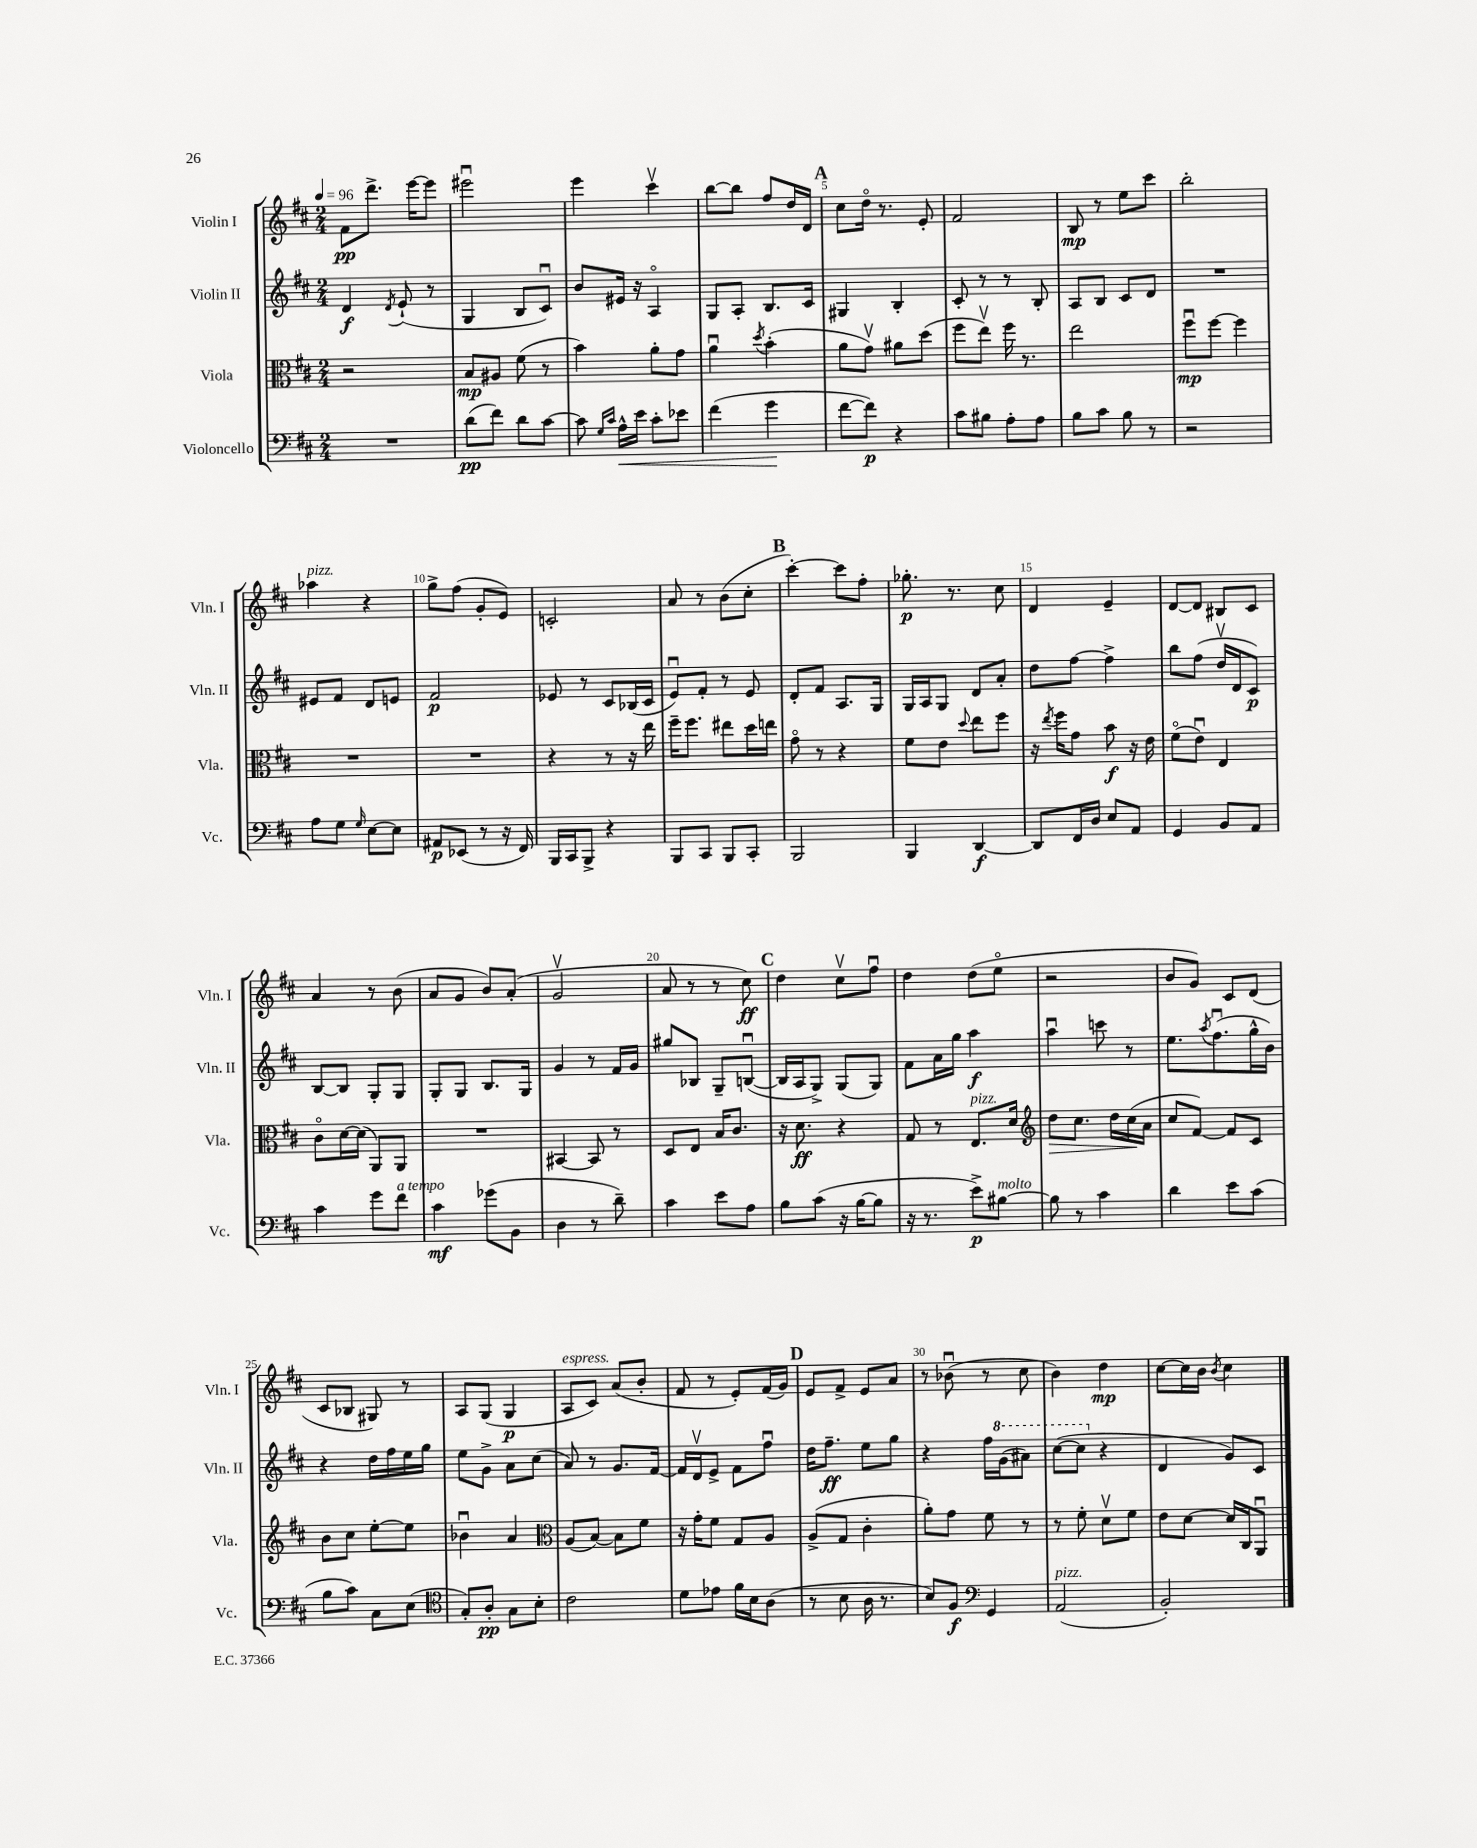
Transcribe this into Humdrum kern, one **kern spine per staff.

**kern	**dynam	**kern	**dynam	**kern	**dynam	**kern	**dynam
*part4	*part4	*part3	*part3	*part2	*part2	*part1	*part1
*staff4	*staff4	*staff3	*staff3	*staff2	*staff2	*staff1	*staff1
*I"Violoncello	*	*I"Viola	*	*I"Violin II	*	*I"Violin I	*
*I'Vc.	*	*I'Vla.	*	*I'Vln. II	*	*I'Vln. I	*
*clefF4	*	*clefC3	*	*clefG2	*	*clefG2	*
*k[f#c#]	*	*k[f#c#]	*	*k[f#c#]	*	*k[f#c#]	*
*M2/4	*	*M2/4	*	*M2/4	*	*M2/4	*
*MM96	*	*MM96	*	*MM96	*	*MM96	*
=1	=1	=1	=1	=1	=1	=1	=1
2r	.	2r	.	4d/	f	8f#\L	pp
.	.	.	.	.	.	8.ddd^\J	.
.	.	.	.	8qd/	.	.	.
.	.	.	.	(8e`/	.	.	.
.	.	.	.	.	.	[16eee\KL	.
.	.	.	.	8r	.	8eee\J]	.
=2	=2	=2	=2	=2	=2	=2	=2
(8d\L	pp	8B/L	mp	4G/	.	2eee#Xu\	.
8f#\J)	.	8A#X/J	.	.	.	.	.
8d\L	.	(8f#\	.	8B/L	.	.	.
[8c#\J	.	8r	.	8c#u/J)	.	.	.
=3	=3	=3	=3	=3	=3	=3	=3
8c#\]	.	4b\)	.	8b/L	.	4eee\	.
16qqG/LL	.	.	.	.	.	.	.
16qqc#/JJ	.	.	.	.	.	.	.
!	!LO:HP:b	!	!	!	!	!	!
16A^^\LL	<	.	.	16e#X/Jk	.	.	.
16e\JJ	.	.	.	16r	.	.	.
8c#'\L	.	8a'\L	.	4A/	.	4ccc#v\	.
8e-X\J	.	8g\J	.	.	.	.	.
=4	=4	=4	=4	=4	=4	=4	=4
(4f#\	.	4au\	.	8G/L	.	[8bb\L	.
.	.	.	.	8A'/J	.	8bb\J]	.
.	.	8qdd/	.	.	.	.	.
4g\	.	(4b'\	.	8.B/L	.	8ff#/L	.
.	.	.	.	.	.	16dd/L	.
.	.	.	.	16c#/Jk	.	16d/JJ	.
.	[	.	.	.	.	.	.
!!LO:REH:place=s1:t=A
=5	=5	=5	=5	=5	=5	=5	=5
[8f#\L	.	8a\L	.	4G#X/	.	8cc#\L	.
8f#\J])	p	8gv\J)	.	.	.	16dd\Jk	.
.	.	.	.	.	.	8.r	.
4r	.	8a#X\L	.	4B'/	.	.	.
.	.	(8dd\J	.	.	.	8e'/	.
=6	=6	=6	=6	=6	=6	=6	=6
8c#\L	.	8ff#\L	.	8c#'/	.	2f#/	.
8B#X\J	.	8eev\J)	.	8r	.	.	.
8A'\L	.	16ff#\	.	8r	.	.	.
.	.	8.r	.	.	.	.	.
8A\J	.	.	.	8B'/	.	.	.
=7	=7	=7	=7	=7	=7	=7	=7
8B\L	.	2ee\	.	8A/L	.	8B/	mp
8c#\J	.	.	.	8B/J	.	8r	.
8B\	.	.	.	8c#/L	.	8ee\L	.
8r	.	.	.	8d/J	.	8ccc#\J	.
=8	=8	=8	=8	=8	=8	=8	=8
2r	.	8ff#u\L	mp	2r	.	2bb'\	.
.	.	[8ff#\J	.	.	.	.	.
.	.	4ff#\]	.	.	.	.	.
!!LO:LB:g=z
=9	=9	=9	=9	=9	=9	=9	=9
!	!	!	!	!	!	!LO:TX:a:i:t=pizz.	!
8A\L	.	2r	.	8e#X/L	.	4aa-X\	.
8G\J	.	.	.	8f#/J	.	.	.
16qqG/	.	.	.	.	.	.	.
[8E\L	.	.	.	8d/L	.	4r	.
8E\J]	.	.	.	8en/J	.	.	.
=10	=10	=10	=10	=10	=10	=10	=10
8AA#X/L	p	2r	.	2f#/	p	8gg^\L	.
(8EE-X/J	.	.	.	.	.	(8ff#\J	.
8r	.	.	.	.	.	8g'/L	.
16r	.	.	.	.	.	8e/J)	.
16FF#/)	.	.	.	.	.	.	.
=11	=11	=11	=11	=11	=11	=11	=11
16BBB/LL	.	4r	.	8e-X/	.	2cn'/	.
16CC#/J	.	.	.	.	.	.	.
8BBB^/J	.	.	.	8r	.	.	.
4r	.	8r	.	8c#/L	.	.	.
.	.	16r	.	(16B-X/L	.	.	.
.	.	16ee\	.	16c#/JJ	.	.	.
=12	=12	=12	=12	=12	=12	=12	=12
8BBB/L	.	16ff#~\KL	.	8eu/L)	.	8a/	.
.	.	8.ff#\J	.	.	.	.	.
8CC#/J	.	.	.	8f#'/J	.	8r	.
8BBB/L	.	8ee#X\L	.	8r	.	(8b\L	.
8CC#'/J	.	16dd\L	.	8e/	.	8cc#'\J	.
.	.	16een\JJ	.	.	.	.	.
!!LO:REH:place=s1:t=B
=13	=13	=13	=13	=13	=13	=13	=13
2BBB/	.	8g\	.	8d'/L	.	[4ccc#'\)	.
.	.	8r	.	8f#/J	.	.	.
.	.	4r	.	8.A/L	.	8ccc#\L]	.
.	.	.	.	.	.	8ff#'\J	.
.	.	.	.	16G/Jk	.	.	.
=14	=14	=14	=14	=14	=14	=14	=14
4BBB/	.	8f#\L	.	16G/LL	.	8.gg-X'\	p
.	.	.	.	16A/J	.	.	.
.	.	8e\J	.	8G/J	.	.	.
.	.	.	.	.	.	8.r	.
.	.	8qqdd/	.	.	.	.	.
[4DD/	f	8ee\L	.	8d/L	.	.	.
.	.	8ff#\J	.	8a'/J	.	8cc#\	.
=15	=15	=15	=15	=15	=15	=15	=15
8DD/L]	.	16r	.	8dd\L	.	4d/	.
.	.	8qee/	.	.	.	.	.
.	.	16ff#\KL	.	.	.	.	.
16FF#/L	.	8g\J	.	[8ff#\J	.	.	.
16D/JJ	.	.	.	.	.	.	.
8E/L	.	8b\	f	4ff#^\]	.	4e~/	.
8AA/J	.	16r	.	.	.	.	.
.	.	16e\	.	.	.	.	.
=16	=16	=16	=16	=16	=16	=16	=16
4GG/	.	(8f#\L	.	8bb\L	.	[8d/L	.
.	.	8eu\J)	.	(8ff#\J	.	8d/J]	.
8BB/L	.	4E/	.	16ddv/LL	.	8B#X/L	.
.	.	.	.	16d/J	.	.	.
8AA/J	.	.	.	8c#/J)	p	8c#/J	.
!!LO:LB:g=z
=17	=17	=17	=17	=17	=17	=17	=17
4c#\	.	8c#\L	.	[8B/L	.	4a/	.
.	.	[16d\L	.	8B/J]	.	.	.
.	.	(16d\JJ]	.	.	.	.	.
8g\L	.	8AA/L)	.	8G'/L	.	8r	.
!LO:TX:a:i:t=a tempo	!	!	!	!	!	!	!
8f#\J	.	8AA/J	.	8G/J	.	(8b\	.
=18	=18	=18	=18	=18	=18	=18	=18
4c#\	mf	2r	.	8G'/L	.	8a/L	.
.	.	.	.	8G/J	.	8g/J	.
(8g-X\L	.	.	.	8.B/L	.	8b/L)	.
8BB\J	.	.	.	.	.	(8a'/J	.
.	.	.	.	16G/Jk	.	.	.
=19	=19	=19	=19	=19	=19	=19	=19
4D\	.	[4BB#X/	.	4g/	.	2gv/	.
8r	.	8BB#/]	.	8r	.	.	.
8d~\)	.	8r	.	16f#/LL	.	.	.
.	.	.	.	16g/JJ	.	.	.
=20	=20	=20	=20	=20	=20	=20	=20
4c#\	.	8D/L	.	8gg#X/L	.	8a/	.
.	.	8E/J	.	8B-X/J	.	8r	.
8e\L	.	16B/KL	.	8G~/L	.	8r	.
.	.	8.c#/J	.	.	.	.	.
8A\J	.	.	.	([8Bnu/J	.	8cc#\)	ff
!!LO:REH:place=s1:t=C
=21	=21	=21	=21	=21	=21	=21	=21
8B\L	.	16r	.	16B/LL]	.	4dd\	.
.	.	8.d\	ff	16A/J	.	.	.
(8c#\J	.	.	.	8G^/J)	.	.	.
16r	.	4r	.	(8G/L	.	8cc#v\L	.
[16B\KL	.	.	.	.	.	.	.
8B\J]	.	.	.	8G/J)	.	8ff#u\J	.
=22	=22	=22	=22	=22	=22	=22	=22
16r	.	8G/	.	8f#\L	.	4dd\	.
8.r	.	.	.	.	.	.	.
.	.	8r	.	16a\L	.	.	.
.	.	.	.	16gg\JJ	.	.	.
!	!	!LO:TX:a:i:t=pizz.	!	!	!	!	!
8e^\L)	p	8.E/L	.	4aa\	f	(8dd\L	.
!LO:TX:a:i:t=molto	!	!	!	!	!	!	!
[8B#X\J	.	.	.	.	.	8ee\J	.
.	.	16d/Jk	.	.	.	.	.
=23	=23	=23	=23	=23	=23	=23	=23
*	*	*clefG2	*	*	*	*	*
!	!	!	!LO:HP:b	!	!	!	!
8B#\]	.	8dd\L	>	4aau\	.	2r	.
8r	.	8.cc#\J	.	.	.	.	.
4c#\	.	.	.	8cccn\	.	.	.
.	.	16dd\LL	.	.	.	.	.
.	.	(16cc#\	.	8r	.	.	.
.	.	16a\JJ	]	.	.	.	.
=24	=24	=24	=24	=24	=24	=24	=24
4d\	.	8cc#/L	.	8.ee\L	.	8b/L	.
.	.	[8f#/J)	.	.	.	8g/J)	.
.	.	.	.	8qaa/	.	.	.
.	.	.	.	(8.ff#u\	.	.	.
8e\L	.	8f#/L]	.	.	.	8c#/L	.
(8c#\J	.	8c#/J	.	16gg^^\L	.	(8d/J	.
.	.	.	.	16b\JJ)	.	.	.
!!LO:LB:g=z
=25	=25	=25	=25	=25	=25	=25	=25
8B\L	.	8b\L	.	4r	.	8c#/L	.
8c#\J)	.	8cc#\J	.	.	.	8B-X/J	.
8C#\L	.	[8ee'\L	.	16dd\LL	.	8G#X/)	.
.	.	.	.	16ff#\	.	.	.
(8E\J	.	8ee\J]	.	16ee\	.	8r	.
.	.	.	.	16gg\JJ	.	.	.
=26	=26	=26	=26	=26	=26	=26	=26
*clefC4	*	*	*	*	*	*	*
8G'/L)	.	4b-Xu\	.	8ee\L	.	8A/L	.
8A'/J	pp	.	.	8g^\J	.	(8G/J	.
8G\L	.	4a/	.	8a\L	.	4G/	p
8B'\J	.	.	.	(8cc#\J	.	.	.
=27	=27	=27	=27	=27	=27	=27	=27
*	*	*clefC3	*	*	*	*	*
!	!	!	!	!	!	!LO:TX:a:i:t=espress.	!
2c#\	.	(8A/L	.	8a/)	.	8A/L	.
.	.	[8B/J)	.	8r	.	8c#/J)	.
.	.	8B\L]	.	8.g/L	.	(8a/L	.
.	.	8f#\J	.	.	.	8b'/J	.
.	.	.	.	[16f#/Jk	.	.	.
=28	=28	=28	=28	=28	=28	=28	=28
8d\L	.	16r	.	16f#/LL]	.	8f#/	.
.	.	16g'\KL	.	16dv/J	.	.	.
8e-X\J	.	8f#\J	.	8e^/J	.	8r	.
16f#\LL	.	8G/L	.	8f#\L	.	8e'/L)	.
16B\J	.	.	.	.	.	.	.
(8A\J	.	8A/J	.	8ff#u\J	.	(16f#/L	.
.	.	.	.	.	.	16g/JJ)	.
!!LO:REH:place=s1:t=D
=29	=29	=29	=29	=29	=29	=29	=29
8r	.	(8A^/L	.	16dd\KL	.	8e/L	.
.	.	.	.	8.ff#~\J	ff	.	.
8B\	.	8G/J	.	.	.	8f#^/J	.
16A\	.	4c#'\	.	8ee\L	.	8e/L	.
8.r	.	.	.	.	.	.	.
.	.	.	.	8gg\J	.	8a/J	.
=30	=30	=30	=30	=30	=30	=30	=30
8B/L)	.	8a'\L)	.	4r	.	8r	.
8F#/J	f	8g\J	.	.	.	(8b-Xu\	.
*clefF4	*	*	*	*	*	*	*
4GG/	.	8f#\	.	16ff#\LL	.	8r	.
*	*	*	*	*8va	*	*	*
.	.	.	.	(16gg\J	.	.	.
.	.	8r	.	8aa#X\J)	.	8cc#\	.
=31	=31	=31	=31	=31	=31	=31	=31
!LO:TX:a:i:t=pizz.	!	!	!	!	!	!	!
(2AA/	.	8r	.	([8ccc#\L	.	4b\)	.
.	.	8f#'\	.	8ccc#\J]	.	.	.
*	*	*	*	*X8va	*	*	*
.	.	8dv\L	.	4r	.	4dd\	mp
.	.	8f#\J	.	.	.	.	.
=32	=32	=32	=32	=32	=32	=32	=32
2BB'/)	.	8e\L	.	4d/	.	[8cc#\L	.
.	.	[8d\J	.	.	.	16cc#\L]	.
.	.	.	.	.	.	16b\JJ	.
.	.	.	.	.	.	8qb/	.
.	.	16d/LL]	.	8g/L)	.	4cc#\	.
.	.	16C#/J	.	.	.	.	.
.	.	8AAu/J	.	8c#/J	.	.	.
==	==	==	==	==	==	==	==
*-	*-	*-	*-	*-	*-	*-	*-
